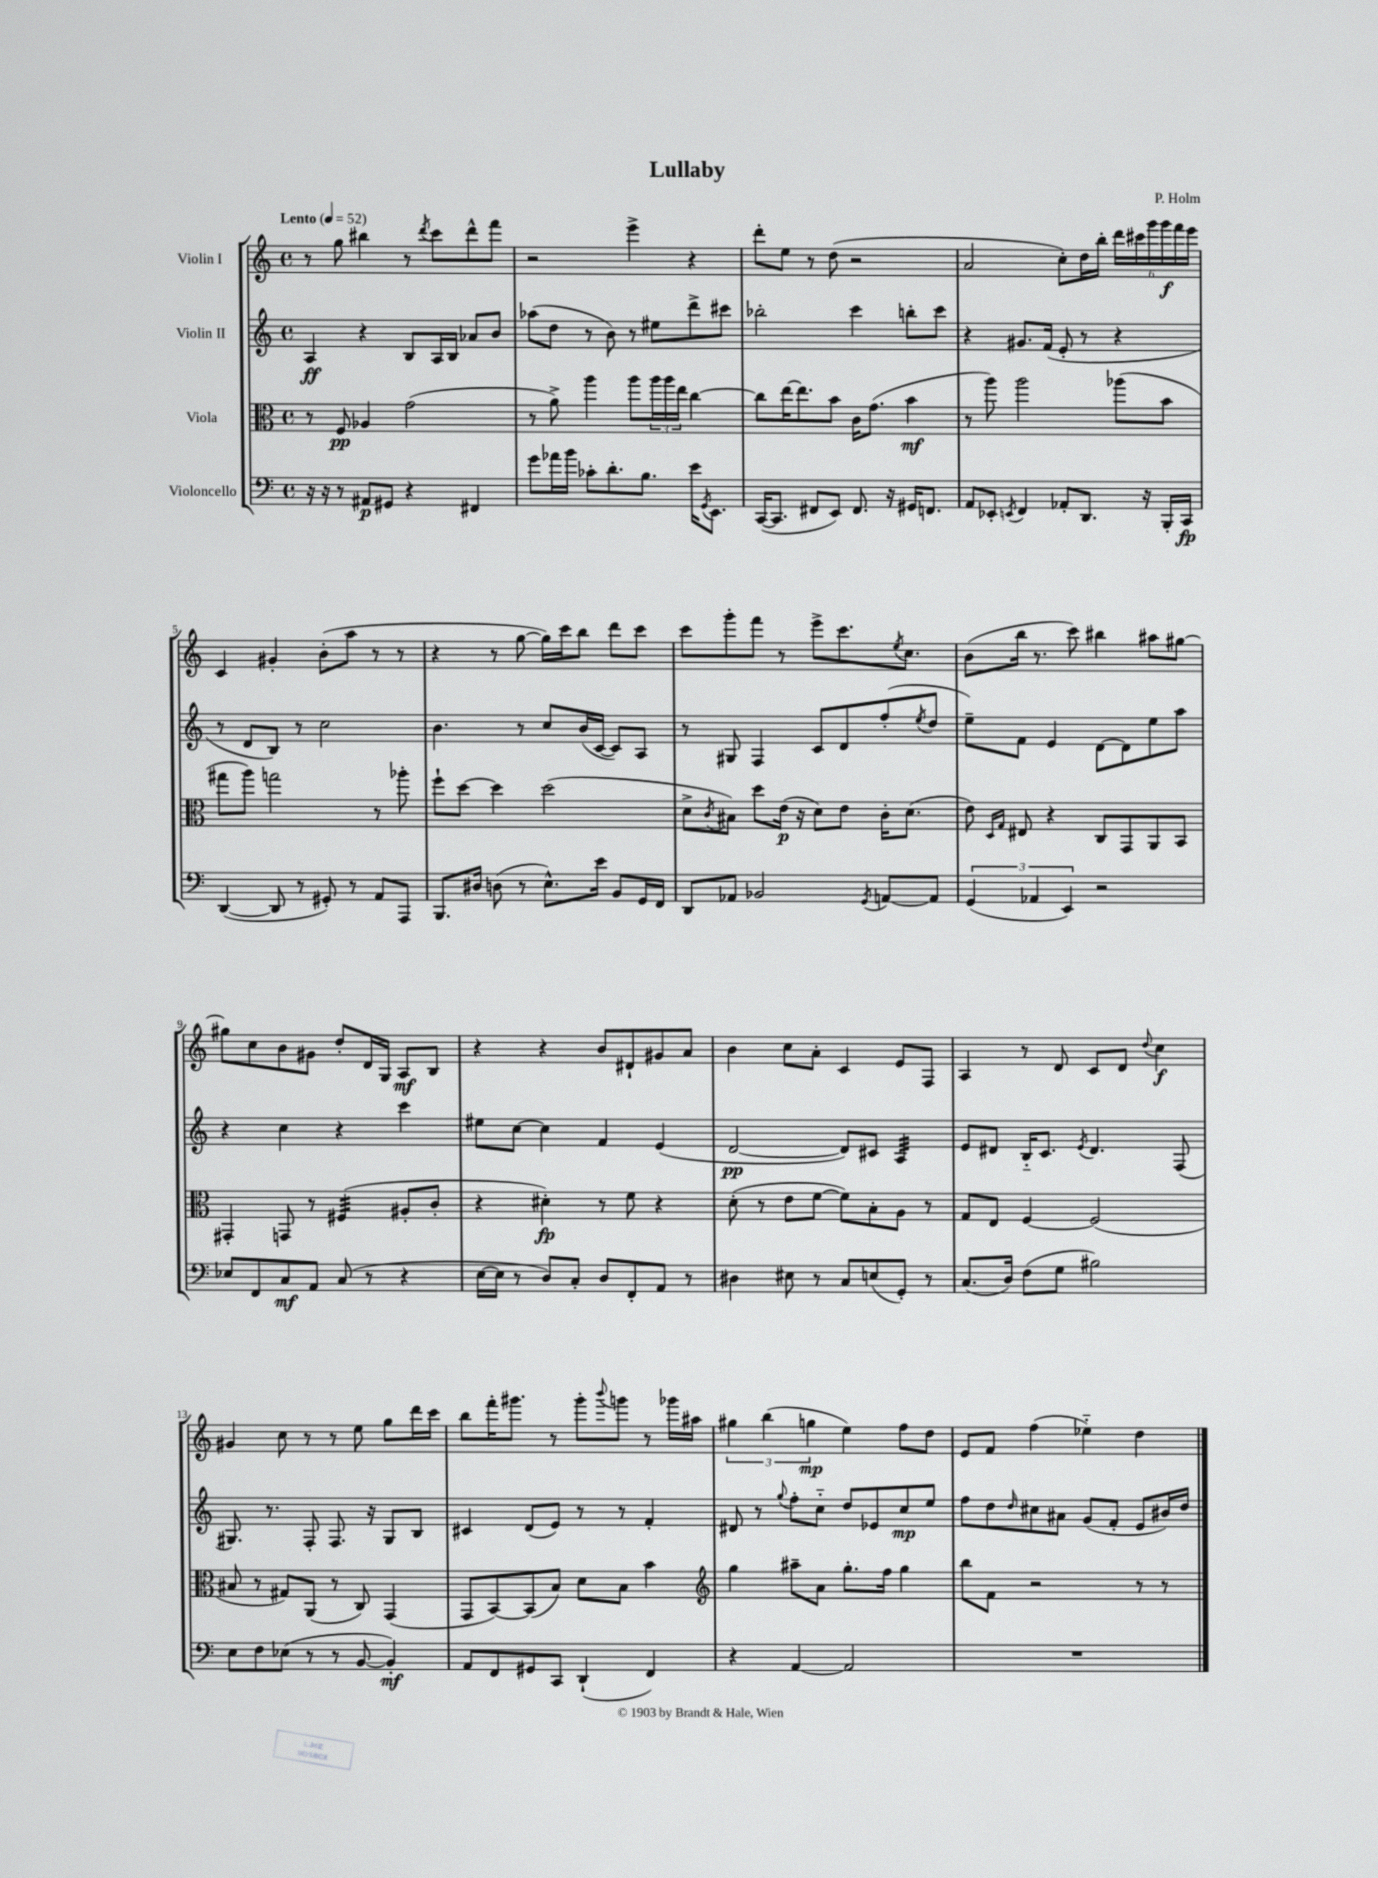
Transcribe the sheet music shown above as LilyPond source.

\header { title = "Lullaby" composer = "P. Holm" }
<<
\new StaffGroup <<
\new Staff = "s0" \with { instrumentName = "Violin I" } {
    \clef treble \key c \major \defaultTimeSignature \time 4/4 \tempo "Lento" 4 = 52
    r8 g''8 bis''4 r8 \acciaccatura { d'''8 } c'''8 d'''8-^ f'''8 |
    r2 e'''4-> r4 |
    d'''8-. e''8 r8 d''8( r2 |
    a'2 c''8-.) d''16 b''16-. \tuplet 6/4 { d'''16 cis'''16 g'''16 g'''16\f f'''16 e'''16 } |
    c'4 gis'4-. b'8-.( a''8 r8 r8 |
    r4 r8 g''8~ g''16) c'''16 b''8 d'''8 c'''8 |
    c'''8 g'''8-. f'''8 r8 e'''8-> c'''8. \acciaccatura { e''8 } c''8. |
    b'8( b''16 r8. c'''8) bis''4 ais''8 gis''8~ |
    gis''8 c''8 b'8 gis'8 d''8-. d'16 g16 a8\mf b8 |
    r4 r4 b'8 dis'8-! gis'8 a'8 |
    b'4 c''8 a'8-. c'4 e'8 f8 |
    a4 r8 d'8 c'8 d'8 \appoggiatura { d''8 } c''4\f |
    gis'4 c''8 r8 r8 e''8 g''8 d'''16 c'''16 |
    b''8 f'''16-. gis'''8. r8 gis'''8-. \appoggiatura { b'''8 } g'''8 r8 ges'''16 ais''16 |
    \tuplet 3/2 { gis''4 b''4( g''4\mp } e''4) f''8 d''8 |
    e'8 f'8 f''4( ees''4-_) d''4 \bar "|." |
}
\new Staff = "s1" \with { instrumentName = "Violin II" } {
    \clef treble \key c \major \defaultTimeSignature \time 4/4
    a4\ff r4 b8 a16 b16 aes'8 b'8 |
    aes''8( d''8 r8 b'8) r8 eis''8 d'''8-> cis'''8 |
    bes''2-. c'''4 b''8-. c'''8 |
    r4 gis'8. f'16( e'8-. r8 r4 |
    r8 d'8 b8) r8 c''2 |
    b'4. r8 c''8 b'16( c'16~ c'8) a8 |
    r8 gis8 f4 c'8 d'8 f''8-.( \acciaccatura { e''8 } d''8 |
    e''8--) f'8 e'4 d'8~ d'8 e''8 a''8 |
    r4 c''4 r4 c'''4 |
    eis''8 c''8~ c''4 f'4 e'4( |
    d'2~\pp d'8) cis'8 a4:32 |
    e'8 dis'8 b16-_ c'8. \acciaccatura { e'8 } dis'4. f8( |
    gis8.) r8. f8-. f8. r16 gis8 b8 |
    cis'4 d'8( e'8) r8 r8 f'4-. |
    dis'8 r8 \appoggiatura { g''8 } f''8-. c''8-_ d''8 ees'8 c''8\mp e''8 |
    f''8 d''8 \grace { d''16 } cis''8 ais'8 g'8( f'8-. e'8 bis'16) d''16 \bar "|." |
}
\new Staff = "s2" \with { instrumentName = "Viola" } {
    \clef alto \key c \major \defaultTimeSignature \time 4/4
    r8 f8\pp aes4 g'2( |
    r8 a'8->) a''4 a''8 \tuplet 3/2 { a''16 a''16 e''16 } c''4~ |
    c''8 e''16~ e''8. b'8 c'16 g'8.( b'4\mf |
    r8 a''8) a''2 aes''8( b'8 |
    gis''8 a''8) g''2 r8 aes''8-. |
    f''8-! d''8~ d''4 d''2( |
    d'8-> \acciaccatura { c'8 } bis8) d''8 e'16\p( r16 d'8) e'8 c'16-. d'8.( |
    e'8) \grace { d16 g16 } eis8 r4 c8 g,8 a,8 b,8 |
    gis,4-. g,8 r8 fis4:32( ais8-. c'8-. |
    r4 dis'4-.\fp) r8 f'8 r4 |
    d'8-.( r8 e'8 f'8~ f'8) b8-. a8 r8 |
    g8 e8 f4~ f2( |
    bis8 r8 gis8) a,8( r8 c8) g,4( |
    g,8 b,8~) b,8( b8) d'8 b8 b'4 |
    \clef treble g''4 ais''8-- a'8 g''8.-. f''16 g''4 |
    b''8 f'8 r2 r8 r8 \bar "|." |
}
\new Staff = "s3" \with { instrumentName = "Violoncello" } {
    \clef bass \key c \major \defaultTimeSignature \time 4/4
    r16 r16 r8 ais,8\p gis,8 r4 fis,4 |
    g'8 aes'16 b'16 ces'8-. d'8.-. b8. e'16 \acciaccatura { g,8 } e,8. |
    c,16~( c,8. fis,8 e,8) fis,8. r16 gis,16 f,8. |
    a,8 ees,8-. \acciaccatura { e,8 } f,4 aes,8-. d,8. r16 b,,16-. c,16\fp |
    d,4~( d,8 r8 gis,8-.) r8 a,8 a,,8 |
    b,,8. dis16 d8( r8 e8.-^) e'16 b,8 g,16 f,16 |
    d,8 aes,8 bes,2 \acciaccatura { g,8 } a,8~ a,8 |
    \tuplet 3/2 { g,4( aes,4 e,4) } r2 |
    ees8 f,8 c8\mf a,8 c8( r8 r4 |
    e16~ e16 r8 d8) c8-. d8 f,8-. a,8 r8 |
    dis4 eis8 r8 c8 e8( g,8-.) r8 |
    c8.( d16) f8( g8 bis2) |
    e8 f8 ees8( r8 r8 b,8~ b,4-.\mf) |
    a,8 f,8 gis,8 c,8 d,4-!( f,4) |
    r4 a,4~ a,2 |
    R1 \bar "|." |
}
>>
>>
